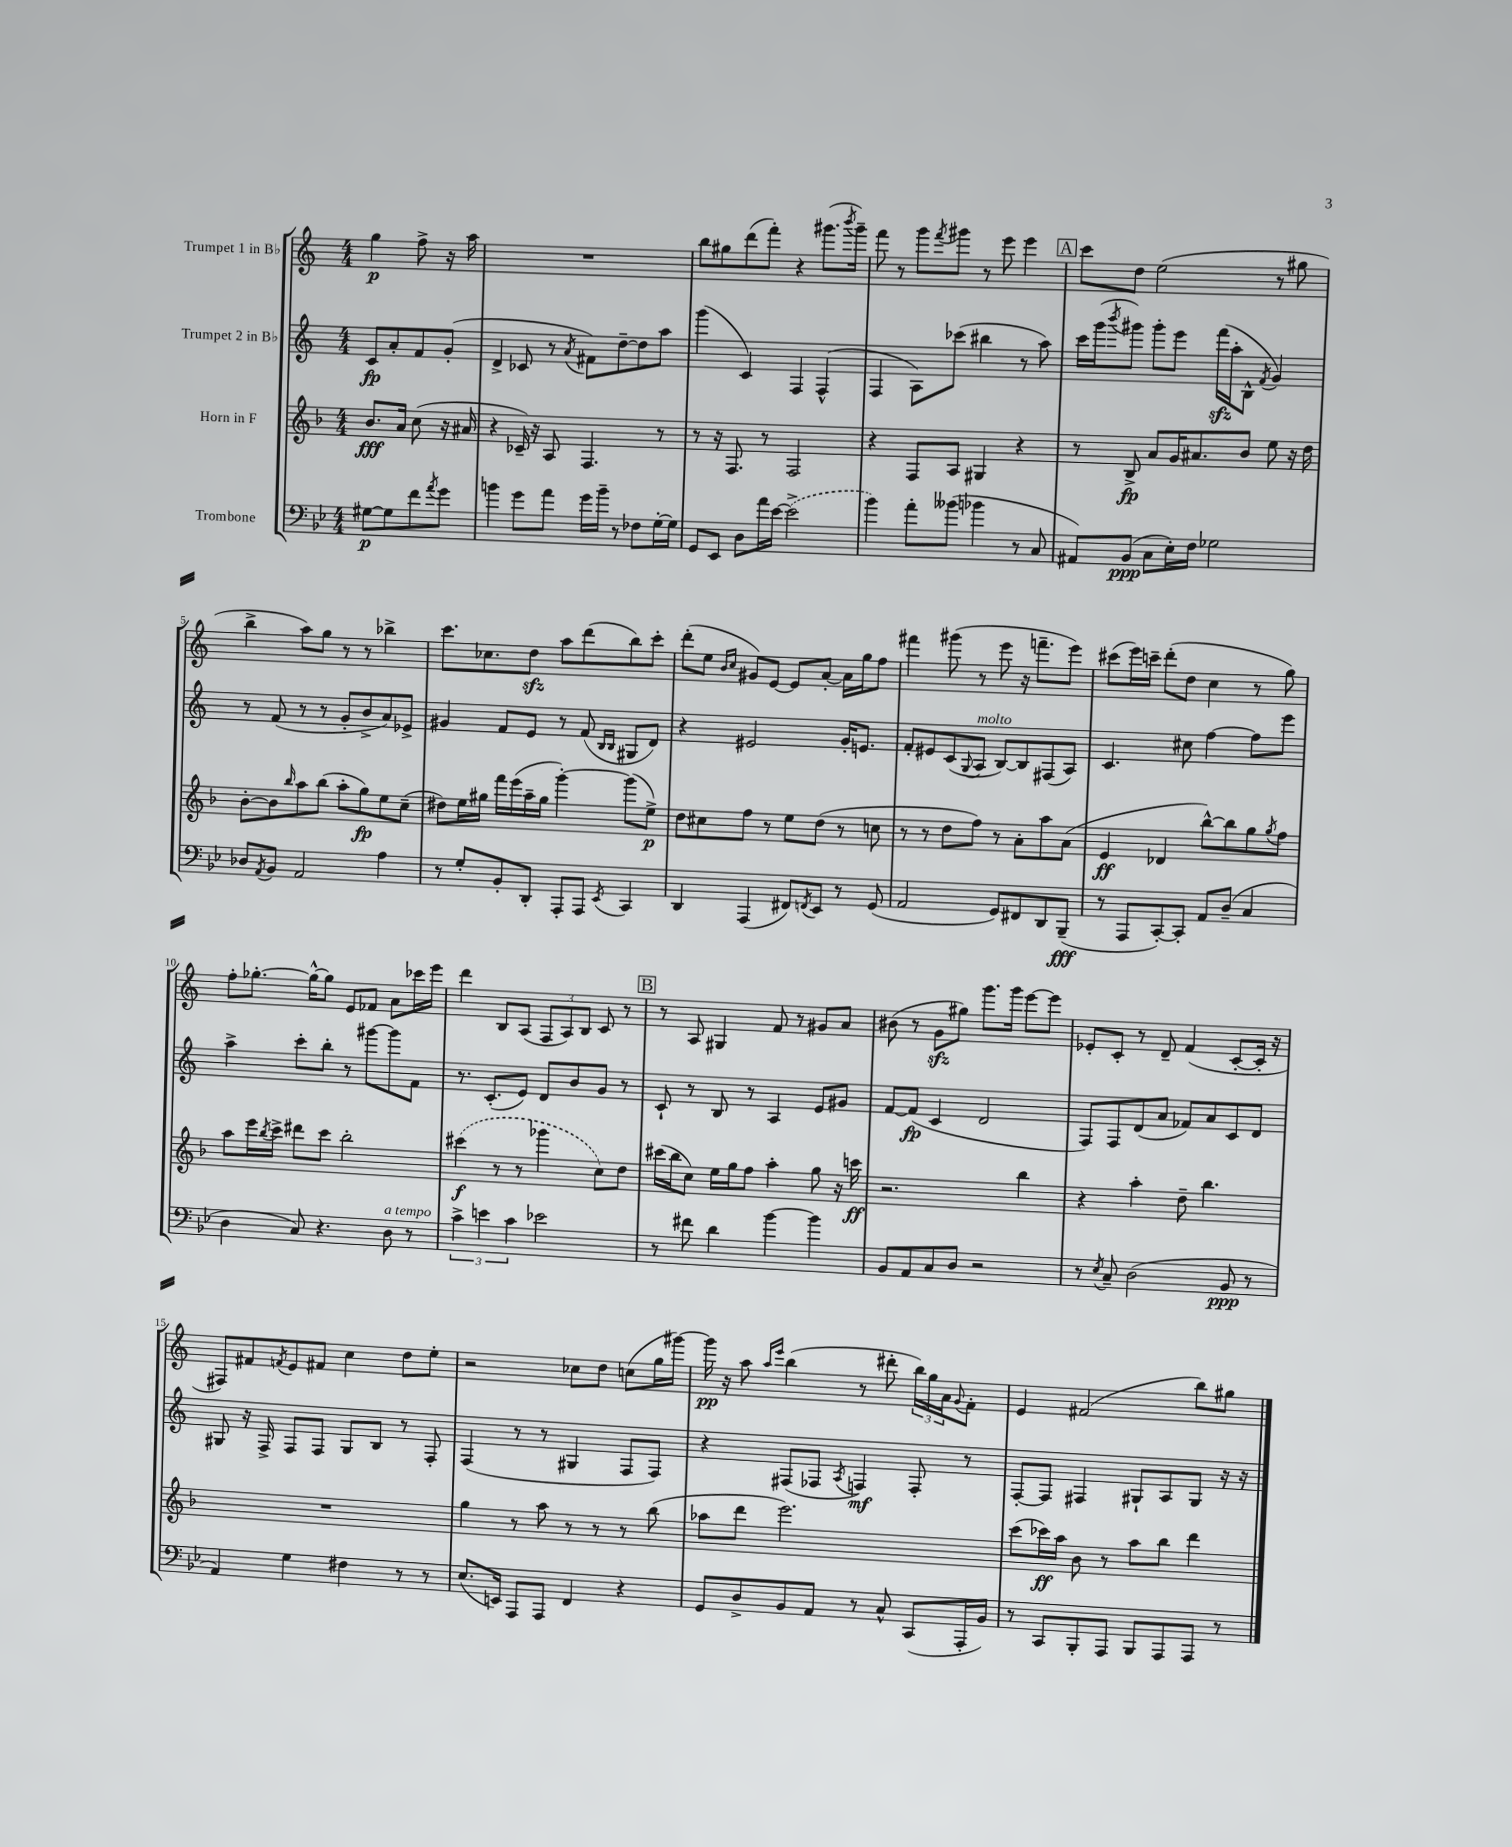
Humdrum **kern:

**kern	**kern	**kern	**kern
*staff4	*staff3	*staff2	*staff1
*clefF4	*clefG2	*clefG2	*clefG2
*k[b-e-]	*k[b-]	*k[]	*k[]
*M4/4	*M4/4	*M4/4	*M4/4
[8G#	8.b-	8c	4gg
8G#]	.	8a'	.
.	16a	.	.
8f	(8cc	8f	8ff^
8qa	.	.	.
8g	16r	(8g'	16r
.	16a#	.	16aa
=	=	=	=
4b	4r	4d^	1r
8g	16c-~)	8c-	.
.	16r	.	.
8a	8A	8r	.
.	.	8qa	.
16g	4.F	8f#)	.
16b~	.	.	.
8r	.	[8dd~	.
8F-	.	8dd]	.
[16G'	8r	8aa	.
16G]	.	.	.
=	=	=	=
8GG	8r	(4ggg	8bb
8EE-	16r	.	8gg#
.	8.F	.	.
8D	.	4c)	(8ddd
16a	8r	.	8fff')
[16e-	.	.	.
(2e-^]	2F	4F	4r
.	.	(4F^^	(8.ggg#
.	.	.	8qbbb
.	.	.	16ggg#~)
=	=	=	=
4b-)	4r	4F	8fff
.	.	.	8r
8a'	8F	8A)	8ggg
.	.	.	8qfff
(8b--	8A	(8ccc-	8ggg#
4b-	4G#	4bb#	8r
.	.	.	8eee
8r	4r	8r	4eee
8C	.	8aa)	.
=	=	=	=
8AA#)	8r	16ccc	8ccc
.	.	(16ggg	.
.	.	8qbbb	.
(8BB-	8B-^	8ggg#)	8dd
8C	8a	8ggg#'	(2ee
16E-')	16g	8eee	.
16F	8.a#	.	.
2G-	.	(16fff	.
.	.	16aa'	.
.	8b-	8B^^	.
.	.	8qf	.
.	8ee	4g)	8r
.	16r	.	8gg#
.	16dd	.	.
=	=	=	=
8D-	[8b-'	8r	4bb^
8qAA	.	.	.
8BB-	8b-]	(8f	.
.	16qqbb-	.	.
2AA	8aa	8r	8aa)
.	(8bb-	8r	8gg
.	8aa'	8g'	8r
.	8gg)	8b^	8r
4A	8ee	8a)	4bb-^
.	(8cc~	8e-^	.
=	=	=	=
8r	8dd#)	4g#	8.ccc
8G'	16ee	.	.
.	16gg#	.	8.cc-
8BB-'	16fff	8f	.
.	(16eee	.	.
8DD'	16aa~	8e	8dd
.	16gg#	.	.
8AAA'	[4ggg')	8r	8aa
8AAA	.	(8f	(8ddd
.	.	16qqB	.
8qEE-	.	16qqB	.
4CC	(8ggg]	8G#	8bb)
.	8ee^)	8d)	8ccc'
=	=	=	=
4DD	8dd	4r	(8ddd'
.	8cc#	.	8ee
.	.	.	16qqb
.	.	.	16qqcc
(4AAA	8ff	2e#	8g#)
.	8r	.	[8e
8FF#)	8ee	.	8e]
8qFF	.	.	.
8EE-	(8dd	.	[8a'
8r	8r	16g'	16a]
.	.	8.e	16gg
(8GG	8cc	.	8ff
=	=	=	=
2AA	8r	8f'	4fff#
.	8r	8e#	.
.	8dd	(8c	(8ggg#
.	.	8qqG	.
.	8ff)	8A	8r
8GG)	8r	[8B)	8eee
8FF#	8a'	8B]	16r
.	.	.	8.fff~
8DD	8aa	(8F#	.
(8BBB-~	(8a	8A)	8eee)
=	=	=	=
8r	4e	4.c	(8ccc#
8AAA	.	.	16eee)
.	.	.	16ccc~
[8CC')	4d-	.	(8ddd'
8CC']	.	8cc#	8dd
8AA	[8bb-^^)	[4ff	4cc
(8D~	8bb-]	.	.
4C	8gg	8ff]	8r
.	8qgg	.	.
.	8ff	8eee	8gg)
=	=	=	=
4D	8aa	4aa^	8ff'
.	16eee	.	[8.gg-'
.	8qbb-	.	.
.	16ccc^	.	.
8C)	8ddd#	8ccc'	.
.	.	.	16gg-^^_
4.r	8ccc	8bb'	8gg-]
.	2bb-'	8r	8e
.	.	[8ggg#	8f-
8D	.	8ggg#]	8a
8r	.	8f	16ccc-
.	.	.	16eee
=	=	=	=
6c^	(4ccc#	8.r	4ddd
6e	.	.	.
.	.	(8.c'	.
.	8r	.	8B
6c	.	.	.
.	8r	8e)	(8A
2e-	4ggg-	8d	12F
.	.	.	12A)
.	.	8b	.
.	.	.	12B
.	8cc)	8g	8c
.	8dd	8r	8r
=	=	=	=
8r	(16ccc#	8c`	8r
.	16bb-	.	.
8f#	8cc)	8r	8A
4d	16ee	8B	4G#
.	16gg	.	.
.	8ff	8r	.
[4b-	4aa'	4A	8f
.	.	.	8r
4b-]	8gg	8e	8g#
.	16r	8g#	8a
.	16ccc	.	.
=	=	=	=
8BB-	2.r	[8f	(8b#
8AA	.	(8f]	8r
8C	.	4c	8g
8D	.	.	8gg#)
2r	.	2d	8.ggg
.	.	.	16ggg
.	4bb-	.	[8eee
.	.	.	8eee]
=	=	=	=
8r	4r	8F)	8e-'
8qE-	.	.	.
8C~	.	8F	8c'
(2D	4aa'	(8d	8r
.	.	8a	8d~
.	8dd~	8f-)	(4f
.	4.bb-	8a	.
8BB-	.	8c	[8c'
8r	.	8d	16c']
.	.	.	16r
=	=	=	=
4AA)	1r	8G#	8F#)
.	.	16r	8f#
.	.	16F^	.
.	.	.	8qf
4G	.	8F	8e
.	.	8F	8f#
4F#	.	8G#	4cc
.	.	8B	.
8r	.	8r	8dd
8r	.	8F'	8ee'
=	=	=	=
(8.E-	4gg	(4F	2r
16EE)	.	.	.
8AAA	8r	8r	.
8AAA	8aa	8r	.
4FF	8r	4G#	8cc-
.	8r	.	8dd
4r	8r	8F	(8cc
.	(8bb-	8F)	16gg
.	.	.	[16ggg#)
=	=	=	=
8GG	8aa-	4r	16ggg#]
.	.	.	16r
8D^	8ddd	.	8aa
.	.	.	16qqaa
.	.	.	16qqeee
8BB-	2.eee)	(8F#	(4bb
8AA	.	8F-	.
.	.	8qA	.
8r	.	4F)	8r
8C^^	.	.	8ddd#'
(8CC	.	8F'	24bb)
.	.	.	24gg
.	.	.	24a
.	.	.	8qqg
16AAA'	.	8r	8f'
16BB-)	.	.	.
=	=	=	=
8r	(8ccc	[8F'	4e
8CC	16ccc-)	8F]	.
.	16aa	.	.
8BBB-'	8b-	4F#	(2f#
8AAA	8r	.	.
8BBB-	8aa	8G#`	.
8AAA	8bb-	8A	.
8AAA	4ddd	8G#	8bb)
8r	.	16r	8gg#
.	.	16r	.
==	==	==	==
*-	*-	*-	*-
